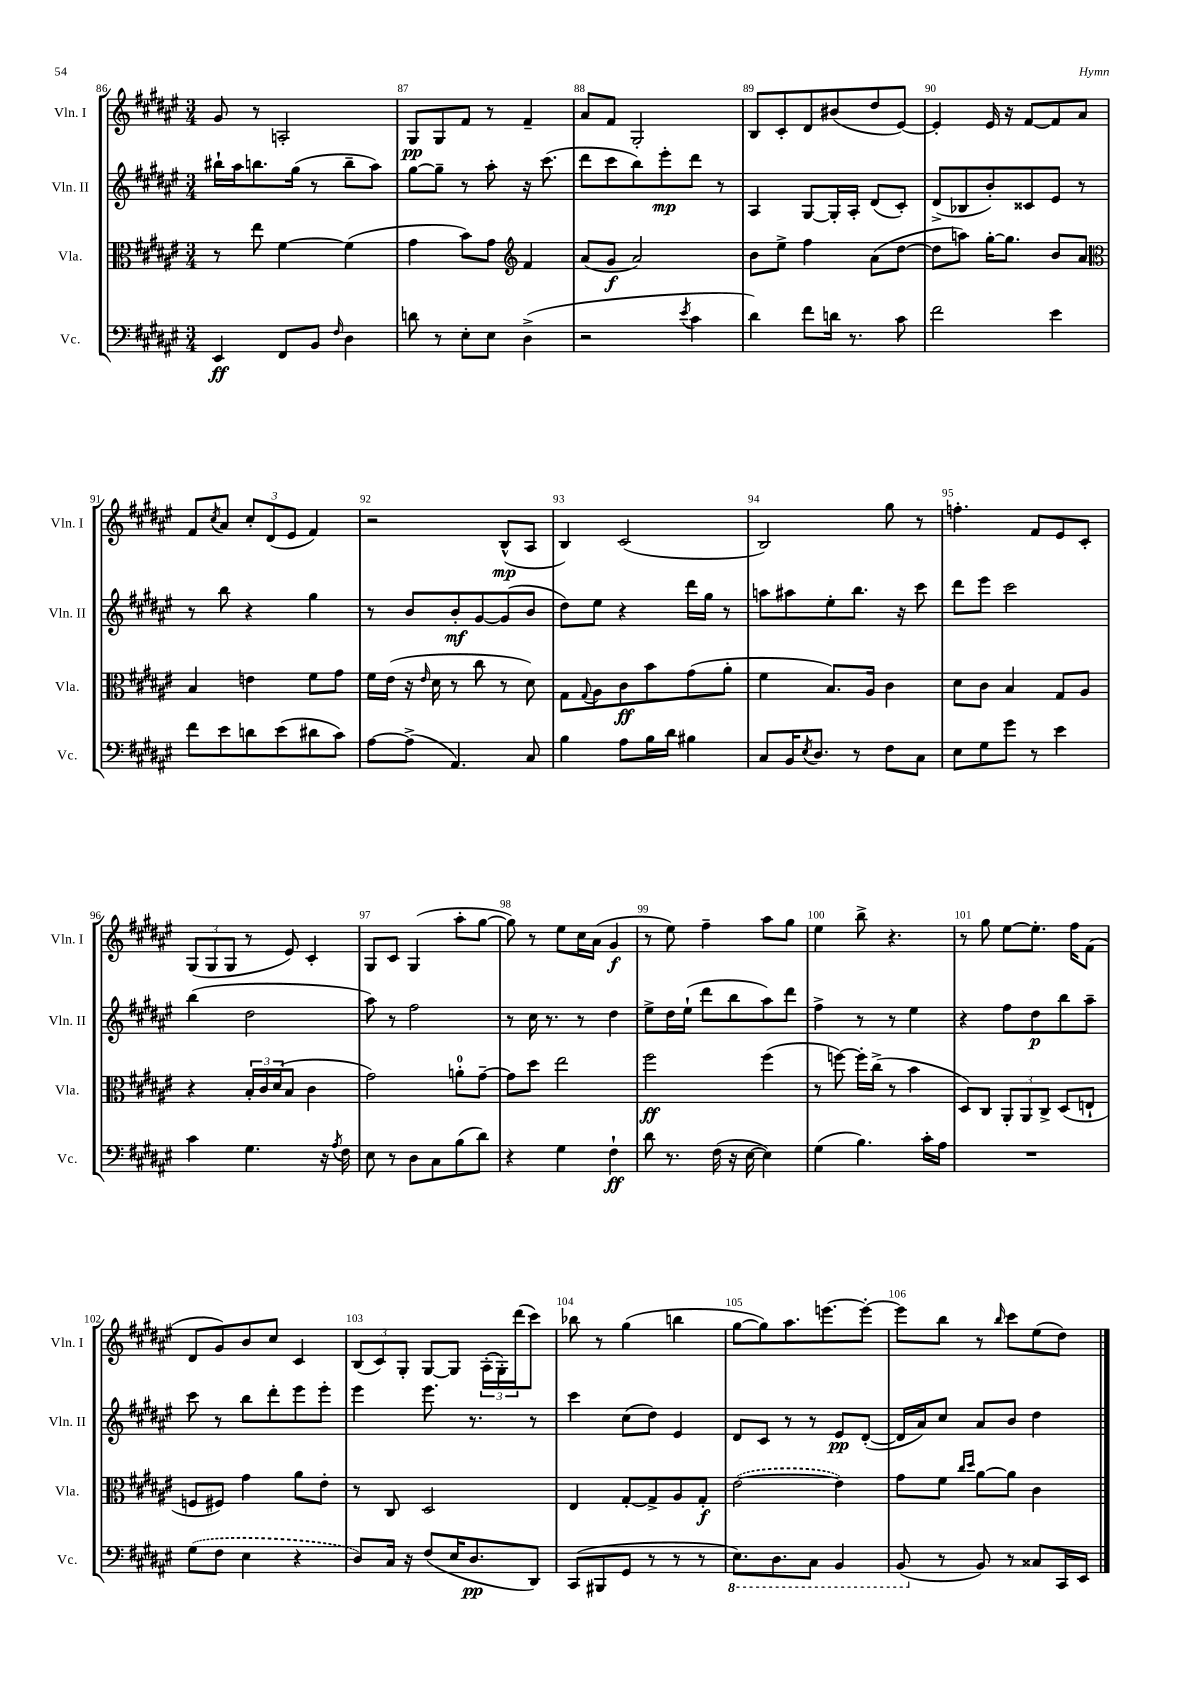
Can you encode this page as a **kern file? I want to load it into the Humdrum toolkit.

**kern	**kern	**kern	**kern
*staff4	*staff3	*staff2	*staff1
*clefF4	*clefC3	*clefG2	*clefG2
*k[f#c#g#d#a#e#]	*k[f#c#g#d#a#e#]	*k[f#c#g#d#a#e#]	*k[f#c#g#d#a#e#]
*M3/4	*M3/4	*M3/4	*M3/4
4EE#	8r	16bb#`	8g#
.	.	16aa#	.
.	8ee#	8.bb	8r
8FF#	[4f#	.	2A'
.	.	(16gg#	.
8BB	.	8r	.
16qqF#	.	.	.
4D#	(4f#]	8bb~	.
.	.	8aa#)	.
=	=	=	=
8d	4g#	[8gg#	8G#
8r	.	8gg#~]	8G#
8E#'	8b)	8r	8f#
8E#	8g#	8aa#'	8r
*	*clefG2	*	*
(4D#^	4f#	16r	4f#~
.	.	(8.ccc#	.
=	=	=	=
2r	(8a#	8ddd#	8a#
.	8g#	8ccc#	8f#
.	2a#)	8bb)	2G#'
.	.	8eee#'	.
8qe#	.	.	.
4c#	.	8ddd#	.
.	.	8r	.
=	=	=	=
4d#)	8b	4A#	8B
.	8ee#^	.	8c#'
8f#	4ff#	[8G#	8d#
16d	.	16G#']	(8b#
8.r	.	16A#'	.
.	(8a#	(8d#	8dd#
8c#	[8dd#	8c#')	[8e#)
=	=	=	=
2f#	8dd#]	(8d#^	4e#']
.	8aa)	8B-	.
.	[16gg#'	8b')	16e#
.	8.gg#]	.	16r
.	.	8c##	[8f#
4e#	8b	8e#	8f#]
.	8a#	8r	8a#
=	=	=	=
*	*clefC3	*	*
8f#	4B	8r	8f#
.	.	.	8qcc#
8e#	.	8bb	8a#
8d	4e	4r	12cc#'
.	.	.	(12d#
(8e#	.	.	.
.	.	.	12e#
8d#	8f#	4gg#	4f#)
8c#)	8g#	.	.
=	=	=	=
[8A#	16f#	8r	2r
.	(16e#	.	.
(8A#^]	16r	8b	.
.	16qqe#	.	.
.	16d#	.	.
4.AA#)	8r	8b'	.
.	8cc#	[8g#	.
.	8r	(8g#]	(8B^^
8C#	8d#)	8b	8A#
=	=	=	=
4B	8G#	8dd#)	4B)
.	8qqG#	.	.
.	8A#	8ee#	.
8A#	8c#	4r	(2c#
16B	8b	.	.
16d#	.	.	.
4B#	(8g#	16ddd#	.
.	.	16gg#	.
.	8a#'	8r	.
=	=	=	=
8C#	4f#	8aa	2B)
16BB	.	8aa#	.
8qE#	.	.	.
8.D#	.	.	.
.	8.B)	8ee#'	.
8r	.	8.bb	.
.	16A#	.	.
8F#	4c#	.	8gg#
.	.	16r	.
8C#	.	8ccc#	8r
=	=	=	=
8E#	8d#	8ddd#	4.ff'
8G#	8c#	8eee#	.
8g#	4B	2ccc#	.
8r	.	.	8f#
4e#	8G#	.	8e#
.	8A#	.	8c#'
=	=	=	=
4c#	4r	(4bb	(12G#
.	.	.	12G#
.	.	.	12G#
4.G#	24B'	2dd#	8r
.	24c#	.	.
.	(24d#	.	.
.	8B	.	8e#)
.	4c#	.	4c#'
16r	.	.	.
8qA#	.	.	.
16F#	.	.	.
=	=	=	=
8E#	2g#)	8aa#)	8G#
8r	.	8r	8c#
8D#	.	2ff#	(4G#
8C#	.	.	.
(8B	8a'	.	8aa#'
8d#)	[8g#~	.	[8gg#
=	=	=	=
4r	8g#]	8r	8gg#])
.	8dd#	16cc#	8r
.	.	8.r	.
4G#	2ee#	.	8ee#
.	.	8r	16cc#
.	.	.	(16a#
4F#`	.	4dd#	4g#
=	=	=	=
8d#	2ff#	8ee#^	8r
8.r	.	16dd#	8ee#)
.	.	(16ee#`	.
.	.	8ddd#	4ff#~
(16F#	.	.	.
16r	.	8bb	.
[16E#	.	.	.
4E#])	(4ff#	8aa#)	8aa#
.	.	8ddd#	8gg#
=	=	=	=
(4G#	8r	4ff#^	4ee#
.	[8ff)	.	.
4.B)	16ff']	8r	8bb^
.	(16cc#^	.	.
.	8r	8r	4.r
.	4b	4ee#	.
16c#'	.	.	.
16A#	.	.	.
=	=	=	=
2.r	8D#)	4r	8r
.	8C#	.	8gg#
.	12AA#'	8ff#	[8ee#
.	12AA#	.	.
.	.	8dd#	8.ee#']
.	12C#^	.	.
.	(8D#	8bb	.
.	.	.	16ff#
.	8E`	8aa#~	(8f#
=	=	=	=
(8G#	8F	8ccc#	8d#
8F#	8F#)	8r	8g#)
4E#	4g#	8bb	8b
.	.	8ddd#'	8cc#
4r	8a#	8eee#	4c#
.	8e#'	8eee#'	.
=	=	=	=
8D#)	8r	4eee#	(12B
.	.	.	12c#)
16C#	8C#	.	.
.	.	.	12G#'
16r	.	.	.
(8F#	2D#	8.eee#	[8G#
16E#	.	.	8G#]
8.D#	.	8.r	.
.	.	.	(24A#'
.	.	.	24G#')
.	.	.	(24ddd#
8DD#)	.	8r	8ccc#)
=	=	=	=
(8CC#	4E#	4ccc#	8bb-
8BBB#	.	.	8r
8GG#	[8G#'	(8cc#	(4gg#
8r	8G#^]	8dd#)	.
8r	8A#	4e#	4bb
8r	8G#'	.	.
=	=	=	=
8.EE#)	([2e#	8d#	[8gg#
.	.	8c#	8gg#])
8.DD#	.	.	.
.	.	8r	8.aa#
8CC#	.	8r	.
.	.	.	[8.eee
4BBB	4e#])	8e#	.
.	.	([8d#'	8eee'_
=	=	=	=
(8BBB	8g#	16d#]	8eee]
.	.	16a#)	.
8r	8f#	8cc#	8bb
.	16qqcc#	.	.
.	16qqdd#	.	.
8BB)	[8a#	8a#	8r
.	.	.	16qqbb
8r	8a#]	8b	8ccc#
8C##	4c#	4dd#	(8ee#
16CC#	.	.	8dd#)
16EE#	.	.	.
==	==	==	==
*-	*-	*-	*-
